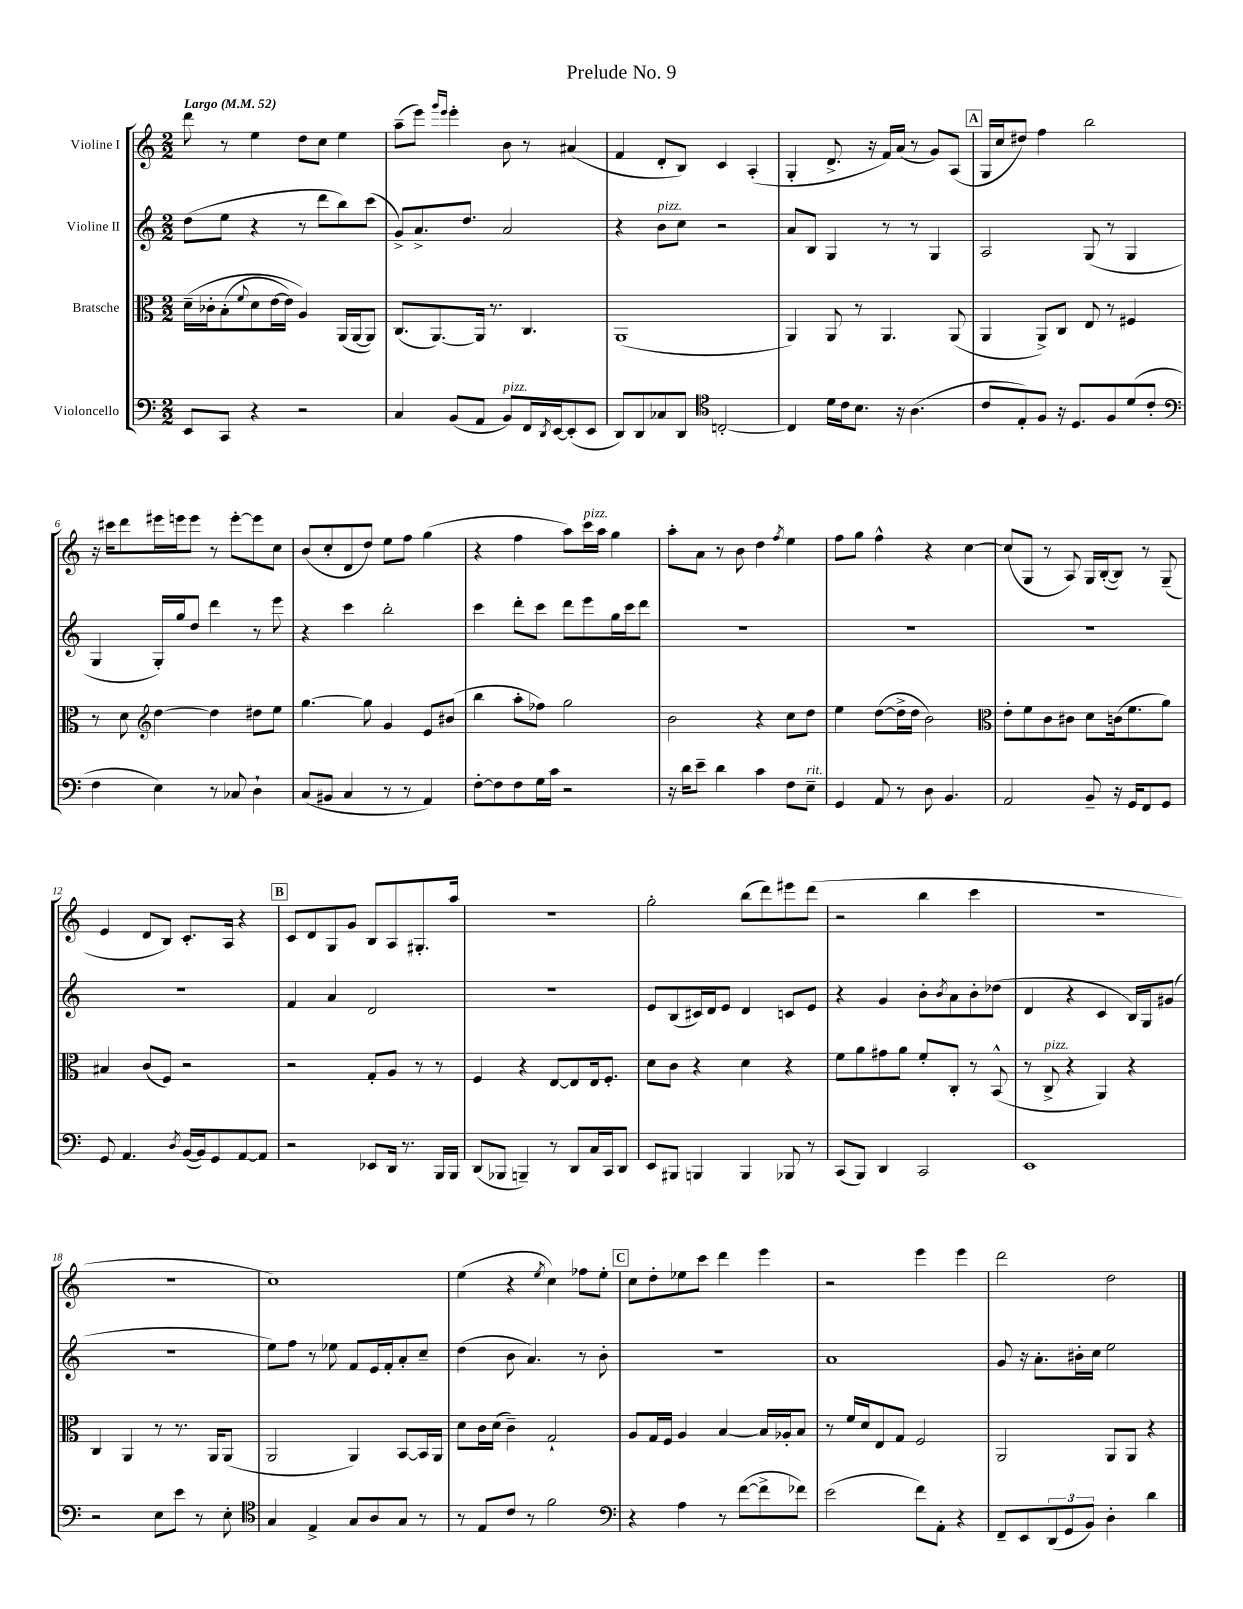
\header { title = "Prelude No. 9" }
<<
\new StaffGroup <<
\new Staff = "s0" \with { instrumentName = "Violine I" } {
    \clef treble \key c \major \numericTimeSignature \time 2/2 \tempo "Largo" 4 = 52
    d'''8 r8 e''4 d''8 c''8 e''4 |
    a''8--( e'''8) \grace { g'''16 e'''16 } e'''4-. b'8 r8 ais'4( |
    f'4 d'8-. b8) c'4 a4-.( |
    g4-. d'8.-> r16 f'16) a'16( r8 g'8) a8( |
    \mark \markup { \box "A" } g16 c''16 dis''8) f''4 b''2 |
    r16 cis'''16 d'''8 eis'''16 e'''16 e'''8 r8 e'''8~-. e'''8 c''8 |
    b'8( c''8-. d'8 d''8) e''8 f''8 g''4( |
    r4 f''4 a''8) c'''16^\markup { \italic "pizz." } a''16 g''4 |
    a''8-. a'8 r8 b'8 d''4 \acciaccatura { f''8 } e''4 |
    f''8 g''8 f''4-^ r4 c''4~ |
    c''8( g8 r8 a8) g16 b16~-.( b8) r8 g8--( |
    e'4 d'8 b8) c'8.-. a16 r4 |
    \mark \markup { \box "B" } c'8 d'8 g8 g'8 b8 a8 gis8.-. a''16 |
    r1 |
    g''2-. b''8( d'''8) eis'''8 d'''8( |
    r2 b''4 c'''4 |
    R1 |
    R1 |
    c''1) |
    e''4( r4 \acciaccatura { e''8 } c''4) fes''8 e''8-. |
    \mark \markup { \box "C" } c''8 d''8-. ees''8 c'''8 d'''4 e'''4 |
    r2 e'''4 e'''4 |
    d'''2 d''2 \bar "|." |
}
\new Staff = "s1" \with { instrumentName = "Violine II" } {
    \clef treble \key c \major \numericTimeSignature \time 2/2
    d''8( e''8 r4 r8 d'''8 b''8) c'''8( |
    g'8->) a'8.-> d''8. a'2 |
    r4 b'8^\markup { \italic "pizz." } c''8 r2 |
    a'8 b8 g4 r8 r8 g4 |
    \mark \markup { \box "A" } a2 g8( r8 g4 |
    g4 g16-.) g''16 d''8 d'''4 r8 e'''8 |
    r4 c'''4 b''2-. |
    c'''4 d'''8-. c'''8 d'''8 e'''8 g''16 c'''16 d'''8 |
    R1 |
    R1 |
    R1 |
    R1 |
    \mark \markup { \box "B" } f'4 a'4 d'2 |
    r1 |
    e'8 b8( cis'16) d'16 e'8 d'4 c'8 e'8 |
    r4 g'4 b'8-. \acciaccatura { b'8 } a'8 b'8-. des''8( |
    d'4 r4 c'4 b16) g16 gis'8( |
    R1 |
    e''8) f''8 r8 ees''8 f'8 e'16 f'16-. a'8-. c''8-- |
    d''4( b'8 a'4.) r8 b'8-. |
    \mark \markup { \box "C" } R1 |
    a'1 |
    g'8 r16 a'8.-. bis'16-. c''16 e''2 \bar "|." |
}
\new Staff = "s2" \with { instrumentName = "Bratsche" } {
    \clef alto \key c \major \numericTimeSignature \time 2/2
    d'16--\( ces'16-. b8-.( \appoggiatura { f'8 } d'8 e'16~ e'16) a4\) a,16( a,16~ a,8) |
    c8.( a,8.~) a,16 r8. c4. |
    a,1( |
    a,4) a,8 r8 a,4. a,8( |
    \mark \markup { \box "A" } a,4 a,8->) c8 e8 r8 fis4 |
    r8 d'8 \clef treble d''4~ d''4 dis''8 e''8 |
    g''4.~ g''8 g'4 e'8 bis'8( |
    b''4 a''8-. fes''8) g''2 |
    b'2 r4 c''8 d''8 |
    e''4 d''8~( d''16-> d''16 b'2) |
    \clef alto e'8-. f'8 c'8 cis'8 d'8 c'16( f'8. a'8) |
    bis4 c'8( f8) r2 |
    \mark \markup { \box "B" } r2 g8-. a8 r8 r8 |
    f4 r4 e8~ e8 e16 f8.-. |
    d'8 c'8 r4 d'4 r4 |
    f'8 a'8 gis'8 a'8 f'8-. c8-. r8 b,8-^( |
    r8 c8->^\markup { \italic "pizz." } r4 a,4) r4 |
    c4 a,4 r8 r8. a,16 a,8( |
    a,2 a,4) b,8~ b,16 a,16 |
    d'8 c'16 d'16( c'4--) g2-! |
    \mark \markup { \box "C" } a8 g16 f16 a4 b4~ b16 aes16-. b8 |
    r8 f'16 d'16 e8 g8 f2 |
    a,2 a,8 a,8 r4 \bar "|." |
}
\new Staff = "s3" \with { instrumentName = "Violoncello" } {
    \clef bass \key c \major \numericTimeSignature \time 2/2
    e,8 c,8 r4 r2 |
    c4 b,8( a,8 b,8^\markup { \italic "pizz." }) f,16 \acciaccatura { d,8 } e,16~ e,8-.( e,8 |
    d,8) d,8 ces8 d,8 \clef tenor c2~-. |
    c4 d'16 c'16 b8. r16 a4.( |
    \mark \markup { \box "A" } c'8 e8-.) f8 r16 d8. f8 d'8( c'8-. |
    \clef bass f4 e4) r8 ces8 d4-! |
    c8( bis,8 c4 r8 r8 a,4) |
    f8~-. f8 f8 g16 c'16 r2 |
    r16 d'16 e'8-- d'4 c'4 f8 e8--^\markup { \italic "rit." } |
    g,4 a,8 r8 d8 b,4. |
    a,2 b,8-- r16 g,16 f,8 g,8 |
    g,8 a,4. \acciaccatura { d8 } b,16~( b,16) g,8 a,8~ a,8 |
    \mark \markup { \box "B" } r2 ees,8 d,16 r8. b,,16 b,,16 |
    d,8( bes,,8 b,,4--) r8 d,8 c16 c,16 d,8 |
    e,8 bis,,8 b,,4 b,,4 bes,,8 r8 |
    c,8( b,,8) d,4 c,2 |
    e,1 |
    r2 e8 e'8 r8 e8-. |
    \clef tenor g4 e4-> g8 a8 g8 r8 |
    r8 e8 c'8 r8 f'2 |
    \mark \markup { \box "C" } \clef bass r4 a4 r8 f'8~( f'8-> fes'8) |
    e'2( f'8) a,8-. r4 |
    f,8-- e,8 \tuplet 3/2 { d,8( g,8 b,8) } d4-. d'4 \bar "|." |
}
>>
>>
